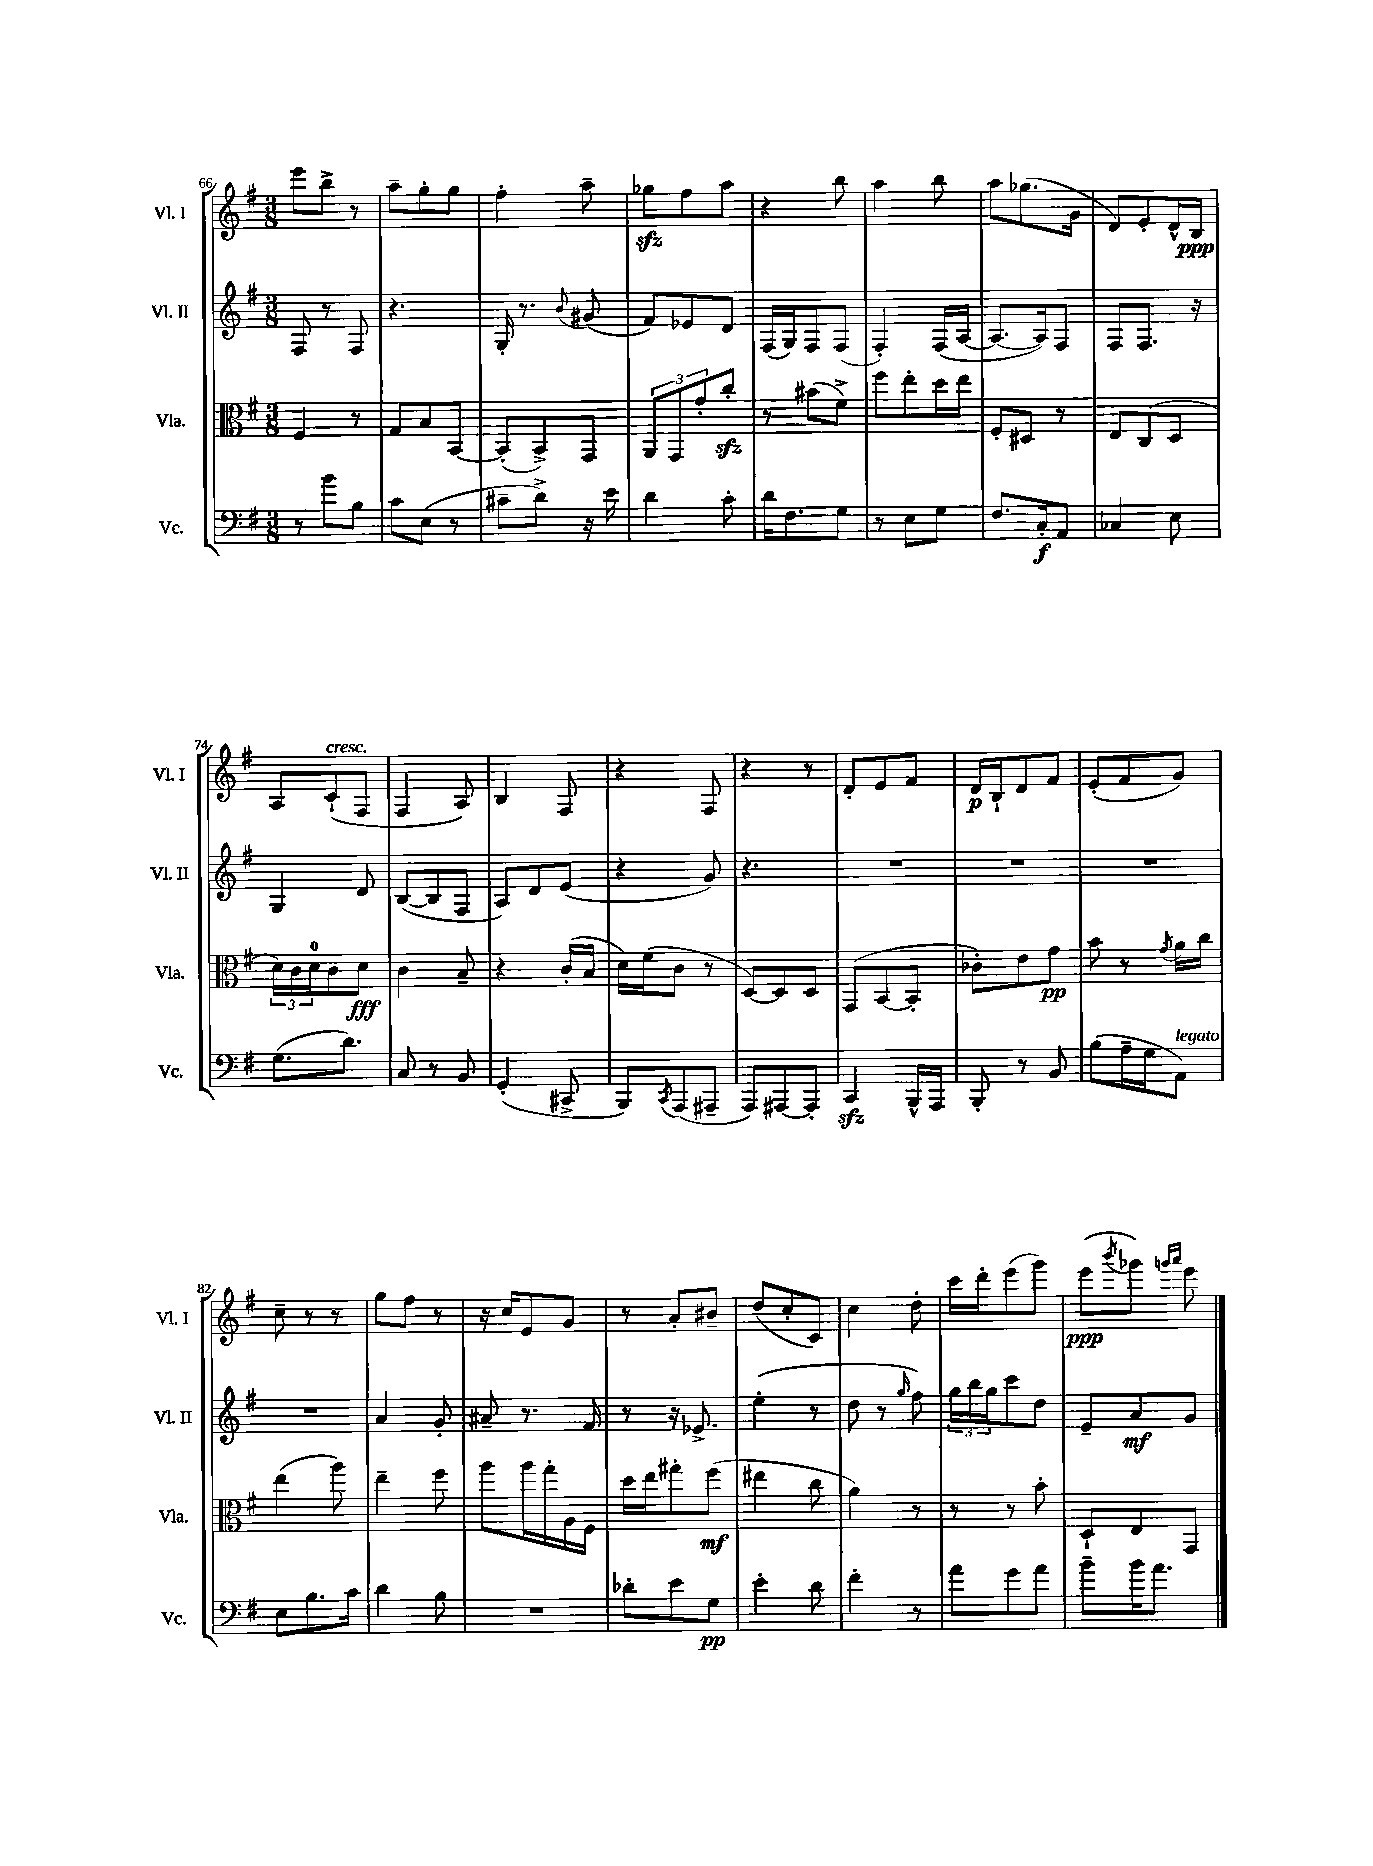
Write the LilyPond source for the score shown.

<<
\new StaffGroup <<
\new Staff = "s0" \with { instrumentName = "Vl. I" shortInstrumentName = "Vl. I" } {
    \clef treble \key g \major \numericTimeSignature \time 3/8
    e'''8 b''8-> r8 |
    a''8-- g''8-. g''8 |
    fis''4-. a''8-- |
    ges''8\sfz fis''8 a''8 |
    r4 b''8 |
    a''4 b''8 |
    a''8 ges''8.( g'16 |
    d'8) e'8-. d'16-^ b16\ppp |
    a8 c'8-!^\markup { \italic "cresc." }( fis8 |
    fis4 a8) |
    b4 fis8 |
    r4 fis8 |
    r4 r8 |
    d'8-. e'8 fis'8 |
    d'16\p b16-! d'8 fis'8 |
    e'8-.( fis'8 g'8) |
    c''8-- r8 r8 |
    g''8 fis''8 r8 |
    r16 c''16 e'8 g'8 |
    r8 a'8-. bis'8-- |
    d''8( c''8-. c'8) |
    c''4 d''8-. |
    c'''16 d'''16-. e'''8( g'''8) |
    e'''8\ppp( \acciaccatura { b'''8 } ges'''8) \grace { g'''16 a'''16 } e'''8 \bar "|." |
}
\new Staff = "s1" \with { instrumentName = "Vl. II" shortInstrumentName = "Vl. II" } {
    \clef treble \key g \major \numericTimeSignature \time 3/8
    fis8 r8 fis8 |
    r4. |
    g16-. r8. \appoggiatura { b'8 } gis'8( |
    fis'8) ees'8 d'8 |
    fis16( g16) fis8 fis8( |
    fis4-.) fis16( a16~ |
    a8.~ a16) fis8 |
    fis8 fis8. r16 |
    g4 d'8 |
    b8~( b8 fis8 |
    a8) d'8 e'8( |
    r4 g'8) |
    r4. |
    R4. |
    R4. |
    R4. |
    R4. |
    a'4 g'8-. |
    ais'8-- r8. fis'16 |
    r8 r16 ees'8.-> |
    e''4-.( r8 |
    d''8 r8 \grace { g''16 } fis''8) |
    \tuplet 3/2 { g''16 b''16 g''16 } c'''8 d''8 |
    e'8-- a'8\mf g'8 \bar "|." |
}
\new Staff = "s2" \with { instrumentName = "Vla." shortInstrumentName = "Vla." } {
    \clef alto \key g \major \numericTimeSignature \time 3/8
    fis4 r8 |
    g8 b8 b,8~ |
    b,8-.( b,8->) g,8 |
    \tuplet 3/2 { a,8 g,8 g'8-. } c''8-.\sfz |
    r8 bis'8( fis'8->) |
    fis''8 e''8-. d''16 e''16 |
    fis8-. dis8 r8 |
    e8 c8( d8 |
    \tuplet 3/2 { d'16) c'16 d'16-0 } c'8 d'8\fff |
    c'4 b8-- |
    r4 c'16-.( b16 |
    d'16) fis'16( c'8 r8 |
    d8~) d8 d8 |
    g,8( b,8~ b,8-. |
    ces'8-.) e'8 g'8\pp |
    b'8 r8 \acciaccatura { g'8 } a'16 c''16 |
    e''4( a''8) |
    e''4-- fis''8 |
    a''8 a''16 g''16-. a16 fis16 |
    d''16 e''16 gis''8-. fis''8\mf( |
    eis''4 c''8 |
    a'4) r8 |
    r8 r8 b'8-. |
    d8-! e8 g,8 \bar "|." |
}
\new Staff = "s3" \with { instrumentName = "Vc." shortInstrumentName = "Vc." } {
    \clef bass \key g \major \numericTimeSignature \time 3/8
    r8 b'8 b8 |
    c'8 e8( r8 |
    cis'8-- d'8->) r16 e'16 |
    d'4 c'8-. |
    d'16 fis8. g8 |
    r8 e8 g8 |
    fis8. c16-.\f a,8 |
    ces4 e8 |
    g8.( d'8.) |
    c8 r8 b,8 |
    g,4-.( cis,8-> |
    b,,8) \acciaccatura { c,8 } a,,8( ais,,8-- |
    a,,8) ais,,8~ ais,,8-. |
    c,4\sfz b,,16-^ a,,16 |
    b,,8-. r8 b,8 |
    b8( a16-- g16 a,8^\markup { \italic "legato" }) |
    e8 b8. c'16 |
    d'4 b8 |
    R4. |
    des'8-. e'8 g8\pp |
    e'4-. d'8 |
    fis'4-. r8 |
    a'8 g'8 a'8 |
    b'8-- b'16 a'8. \bar "|." |
}
>>
>>
\layout { \context { \Score currentBarNumber = #66 } }
